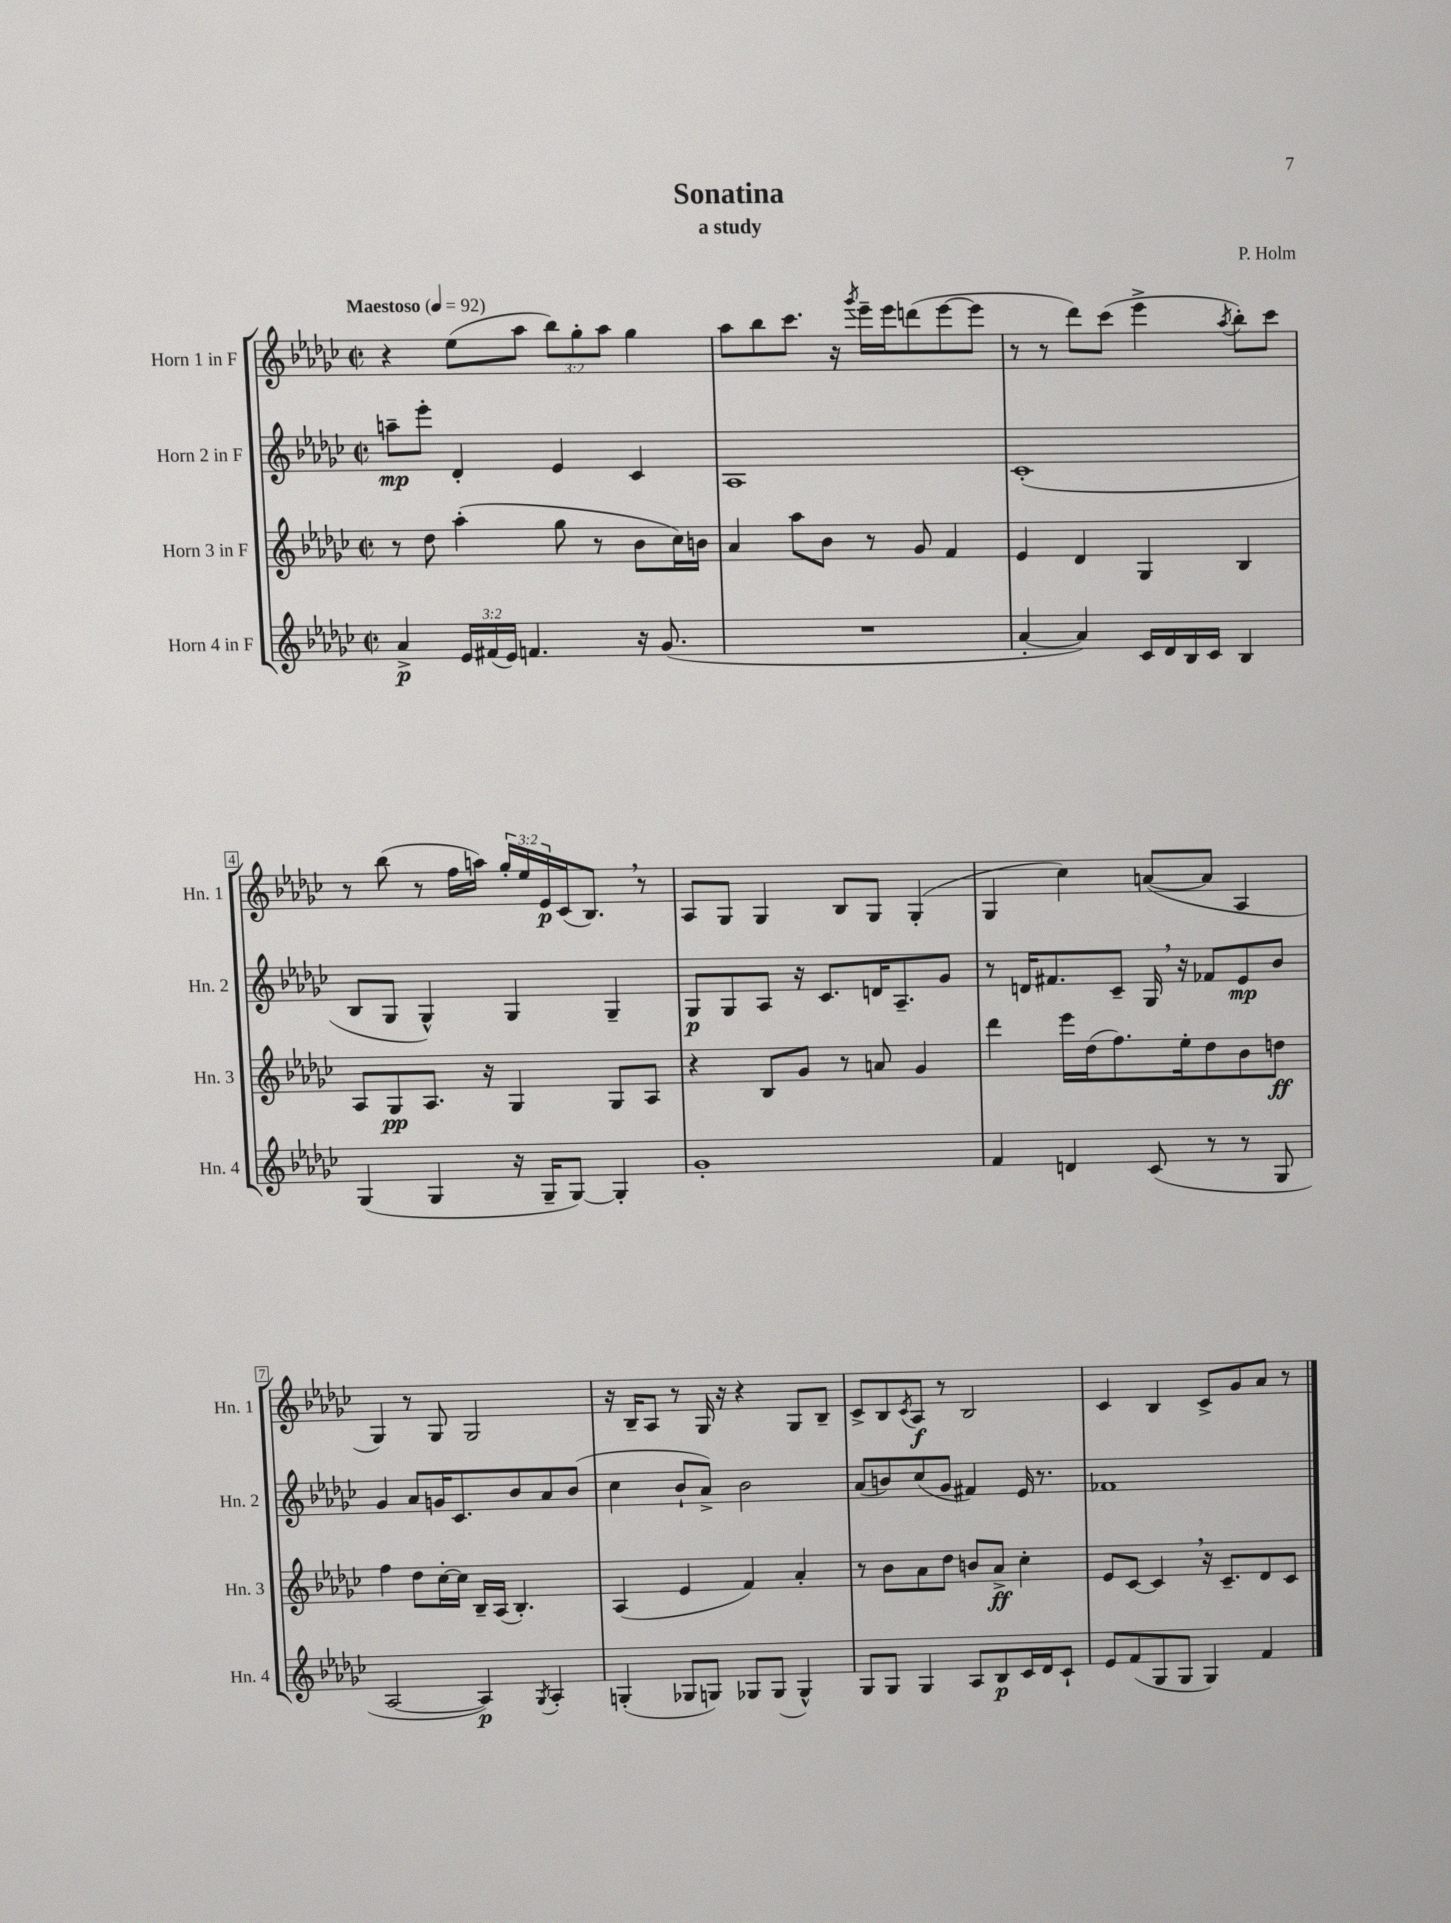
\header { title = "Sonatina" composer = "P. Holm" subtitle = "a study" }
<<
\new StaffGroup <<
\new Staff = "s0" \with { instrumentName = "Horn 1 in F" shortInstrumentName = "Hn. 1" } {
    \clef treble \key ges \major \defaultTimeSignature \time 2/2 \override Staff.TupletNumber.text = #tuplet-number::calc-fraction-text \tempo "Maestoso" 4 = 92
    r4 ees''8( aes''8 \tuplet 3/2 { bes''8) ges''8-. aes''8 } ges''4 |
    aes''8 bes''8 ces'''8. r16 \acciaccatura { ges'''8 } ees'''16-- ees'''16 d'''8( ees'''8~ ees'''8 |
    r8 r8 des'''8) ces'''8( ees'''4-> \acciaccatura { aes''8 } bes''8-.) ces'''8 |
    r8 bes''8( r8 f''16 a''16) \tuplet 3/2 { ges''16-. ees''16 ees'16\p } ces'16( bes8.) \breathe r8 |
    aes8 ges8 ges4 bes8 ges8 ges4-.( |
    ges4 ces''4) a'8~( a'8 aes4 |
    ges4) r8 ges8 ges2 |
    r16 bes16-- aes8 r8 ges16 r16 r4 ges8 bes8-- |
    ces'8-> bes8 \acciaccatura { ces'8 } aes8\f r8 bes2 |
    ces'4 bes4 ces'8-> ges'8 aes'8 r8 \bar "|." |
}
\new Staff = "s1" \with { instrumentName = "Horn 2 in F" shortInstrumentName = "Hn. 2" } {
    \clef treble \key ges \major \defaultTimeSignature \time 2/2
    a''8--\mp ees'''8-. des'4-. ees'4 ces'4 |
    aes1 |
    ces'1-.( |
    bes8 ges8 ges4-^) ges4 ges4-- |
    ges8\p ges8 aes8 r16 ces'8. d'16 aes8.-- ges'8 |
    r8 d'16 fis'8. ces'8-- ges16 \breathe r16 fes'8 ees'8\mp bes'8 |
    ges'4 aes'8 g'16 ces'8. bes'8 aes'8 bes'8( |
    ces''4 bes'8-! aes'8->) bes'2 |
    aes'8( b'8) ces''8( ges'8 fis'4) ees'16 r8. |
    fes'1 \bar "|." |
}
\new Staff = "s2" \with { instrumentName = "Horn 3 in F" shortInstrumentName = "Hn. 3" } {
    \clef treble \key ges \major \defaultTimeSignature \time 2/2
    r8 des''8 aes''4-.( ges''8 r8 bes'8 ces''16) b'16 |
    aes'4 aes''8 bes'8 r8 ges'8 f'4 |
    ees'4 des'4 ges4 bes4 |
    aes8 ges8\pp aes8. r16 ges4 ges8 aes8 |
    r4 bes8 ges'8 r8 a'8 ges'4 |
    des'''4 ees'''16 des''16( f''8.) ees''16-. des''8 bes'8 d''8\ff |
    f''4 des''8 ces''16~-. ces''16 bes16-- aes16( bes4.-.) |
    aes4( ees'4 f'4) aes'4-. |
    r8 bes'8 aes'8 des''8 b'8 aes'8->\ff ces''4-. |
    ees'8 ces'8~ ces'4 \breathe r16 ces'8.-- des'8 ces'8 \bar "|." |
}
\new Staff = "s3" \with { instrumentName = "Horn 4 in F" shortInstrumentName = "Hn. 4" } {
    \clef treble \key ges \major \defaultTimeSignature \time 2/2 \override Staff.TupletNumber.text = #tuplet-number::calc-fraction-text
    aes'4->\p \tuplet 3/2 { ees'16 fis'16( ees'16) } f'4. r16 ges'8.( |
    R1 |
    aes'4~-. aes'4) ces'16 des'16 bes16 ces'16 bes4 |
    ges4( ges4 r16 ges16-- ges8~) ges4-. |
    ges'1-. |
    f'4 d'4 ces'8( r8 r8 ges8 |
    aes2~ aes4\p) \acciaccatura { ges8 } aes4-. |
    g4-.( ges8 g8) ges8 ges8( ges4-^) |
    ges8 ges8 ges4 aes8 bes8\p ces'16 des'16 ces'8-! |
    ees'8 f'8( ges8 ges8 ges4) f'4 \bar "|." |
}
>>
>>
\layout { \context { \Score \override BarNumber.stencil = #(make-stencil-boxer 0.1 0.3 ly:text-interface::print) } }
